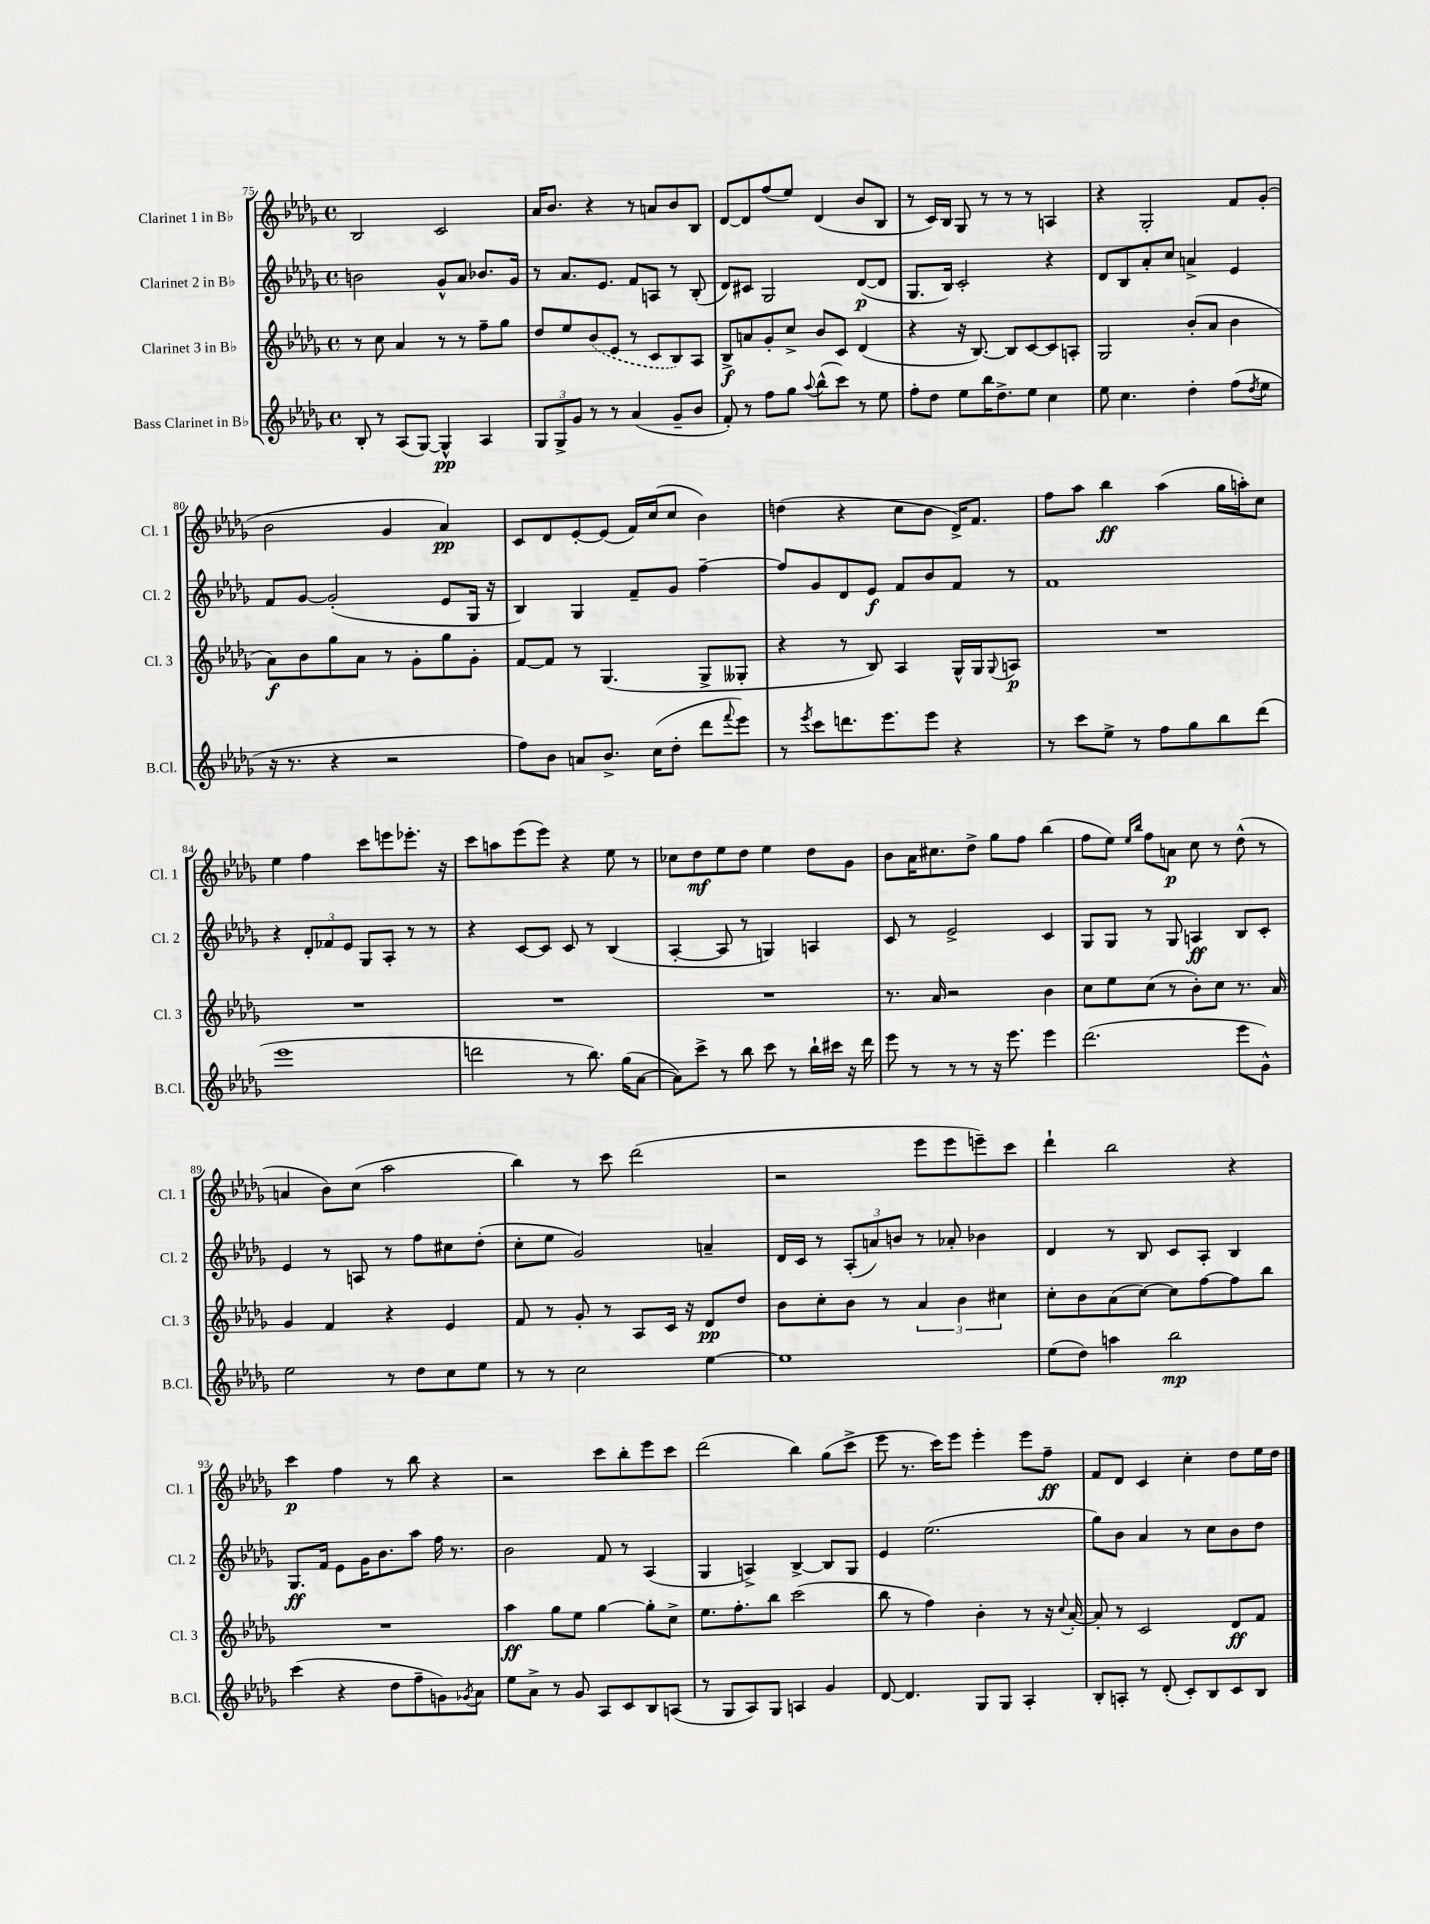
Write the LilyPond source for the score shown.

<<
\new StaffGroup <<
\new Staff = "s0" \with { instrumentName = "Clarinet 1 in Bb" shortInstrumentName = "Cl. 1" } {
    \clef treble \key des \major \defaultTimeSignature \time 4/4
    bes2 c'2 |
    aes'16 bes'8. r4 r8 a'8 bes'8 bes8 |
    des'8~ des'8 f''8( ees''8) des'4( bes'8 bes8 |
    r8 c'16) bes16 ges8 r8 r8 r8 a4 |
    r4 ges2-. f'8 ges'8-.( |
    bes'2 ges'4 aes'4\pp) |
    c'8 des'8 ees'8~-. ees'8( f'16) c''16( c''8 bes'4) |
    d''4( r4 c''8 bes'8 des'16->) f'8. |
    f''8 aes''8 bes''4\ff aes''4( ges''16 a''16-.) c''8 |
    ees''4 f''4 c'''8 e'''8 ees'''8.-. r16 |
    c'''8 a''8 ees'''8( ees'''8) r4 ees''8 r8 |
    ces''8 des''8\mf ees''8 des''8 ees''4 des''8 ges'8 |
    bes'8 aes'16 cis''8. des''8-> ges''8 f''8 bes''4( |
    f''8 ees''8) \grace { ees''16 bes''16 } f''8 a'8\p c''8 r8 des''8-^( r8 |
    a'4 bes'8) c''8( aes''2 |
    bes''4) r8 c'''8 des'''2( |
    r2 ees'''8 ees'''8 e'''8--) c'''8 |
    des'''4-! bes''2 r4 |
    c'''4\p f''4 r8 bes''8 r4 |
    r2 c'''8 bes''8-. ees'''8 c'''8 |
    des'''2( bes''4) ges''8( c'''8-> |
    ees'''8 r8. c'''16) ees'''8 ees'''4-. ees'''8 f''8--\ff |
    f'8 des'8 c'4 c''4-. des''8 ees''16 des''16 \bar "|." |
}
\new Staff = "s1" \with { instrumentName = "Clarinet 2 in Bb" shortInstrumentName = "Cl. 2" } {
    \clef treble \key des \major \defaultTimeSignature \time 4/4
    b'2 ges'8-^ aes'8 bes'8. ges'16 |
    r8 aes'8. ees'8. f'8 a8 r8 bes8-.( |
    des'8) cis'8 ges2 des'8~\p( des'8 |
    ges8. bes16) c'2-. r4 |
    des'8 bes8 aes'8-. c''8 a'4-> ees'4 |
    f'8 ges'8~ ges'2-.( ees'8 ges16 r16 |
    bes4) ges4 f'8-- ges'8 f''4~-- |
    f''8 ges'8 des'8 ees'8\f f'8 bes'8 f'8 r8 |
    f'1 |
    r4 \tuplet 3/2 { des'8-. fes'8 ees'8 } ges8 aes8-. r8 r8 |
    r4 c'8~ c'8 c'8 r8 bes4( |
    aes4~-. aes8 r8 g4) a4 |
    c'8 r8 ees'2-> c'4 |
    ges8 ges8 r8 ges8 a4\ff bes8 c'8-. |
    ees'4 r8 a8 r8 f''8 cis''8 des''8-.( |
    c''8-. ees''8 ges'2) a'4-- |
    des'16 c'16 r8 \tuplet 3/2 { aes8-.( a'8) b'8 } r8 aes'8-. bes'4 |
    des'4 r8 bes8 c'8 aes8-. bes4 |
    ges8.\ff f'16 ees'8 ges'16 bes'8. aes''8 f''16 r8. |
    bes'2 f'8 r8 aes4( |
    ges4 a4->) bes4~-> bes8 ges8 |
    ees'4 ees''2.( |
    ges''8) bes'8 aes'4 r8 c''8 bes'8 des''8 \bar "|." |
}
\new Staff = "s2" \with { instrumentName = "Clarinet 3 in Bb" shortInstrumentName = "Cl. 3" } {
    \clef treble \key des \major \defaultTimeSignature \time 4/4
    r8 c''8 aes'4 r8 r8 f''8-- ges''8 |
    des''8 ees''8 \once \slurDashed bes'8( ees'8 r8 c'8 bes8) aes8 |
    bes8->\f a'8 ges'8-. c''8-> bes'8 c'8 des'4( |
    r4 r16 bes8.~) bes8 c'8~ c'8 a8-. |
    ges2 bes'8-.( aes'8 bes'4 |
    aes'8\f) bes'8 ges''8 aes'8 r8 ges'8-. ges''8 ges'8-. |
    f'8~ f'8 r8 ges4.( ges8-> geses8-. |
    r4 r8 bes8) aes4 ges16-^ ges16 \appoggiatura { ges8 } a8\p |
    R1 |
    R1 |
    R1 |
    R1 |
    r8. aes'16 r2 bes'4 |
    c''8 ees''8 c''8( r8 bes'8-.) c''8 r8. aes'16 |
    ges'4 f'4 r4 ees'4 |
    f'8 r8 ges'8-. r8 aes8 c'16 r16 des'8\pp des''8 |
    bes'8 c''8-. bes'8 r8 \tuplet 3/2 { aes'4 bes'4 cis''4 } |
    c''8-. bes'8 aes'8( c''8~) c''8 f''8~ f''8 bes''8 |
    R1 |
    aes''4\ff ges''8 ees''8 ges''4~ ges''8-. c''8-> |
    ees''8. f''8.-. bes''8 c'''2( |
    bes''8 r8 f''4) bes'4-. r8 r16 \appoggiatura { c''8 } aes'16~-. |
    aes'8-. r8 c'2 des'8\ff f'8 \bar "|." |
}
\new Staff = "s3" \with { instrumentName = "Bass Clarinet in Bb" shortInstrumentName = "B.Cl." } {
    \clef treble \key des \major \defaultTimeSignature \time 4/4
    bes8-. r8 aes8( ges8~) ges4-^\pp aes4 |
    \tuplet 3/2 { ges8 ges8-> ges'8 } r8 r8 aes'4( ges'8-- bes'8 |
    f'8-.) r8 f''8 ges''8 \appoggiatura { aes''8 } bes''8-^( c'''8) r8 ees''8 |
    f''8-. des''8 ees''8 bes''16 des''8.-> ees''8 c''4 |
    ees''8 c''4. des''4-. f''8( \acciaccatura { des''8 } ees''8 |
    r16 r8. r4 r2 |
    f''8) bes'8 a'8 bes'8.-> c''16( des''8-. des'''8 \appoggiatura { f'''8 } ees'''8) |
    r8 \acciaccatura { ees'''8 } c'''8 d'''8. ees'''8. ees'''8 r4 |
    r8 c'''8 ees''8-> r8 f''8 ges''8 bes''8 des'''8( |
    ees'''1 |
    d'''2 r8 bes''8.) ges''16( aes'8~ |
    aes'8) c'''8-> r8 bes''8 c'''8 r8 bes''16-! cis'''16 r16 des'''16 |
    ees'''8 r8 r8 r8 r16 ees'''8. ees'''4 |
    des'''2.( ees'''8 ges'8-^) |
    ees''2 r8 des''8 c''8 ees''8 |
    r8 r8 c''2 ees''4~ |
    ees''1 |
    ees''8( des''8) a''4 bes''2\mp |
    c'''4( r4 des''8 f''8-- g'8) \acciaccatura { ges'8 } aes'8 |
    ees''8 aes'8-> r8 ges'8 aes8 c'8 bes8 a8( |
    r8 ges8 aes8) ges8 a4 ges'4 |
    des'8~ des'4. ges8 ges8 aes4-. |
    bes8-. a8-. r8 des'8-.( c'8-.) bes8 c'8 bes8 \bar "|." |
}
>>
>>
\layout { \context { \Score currentBarNumber = #75 } }
